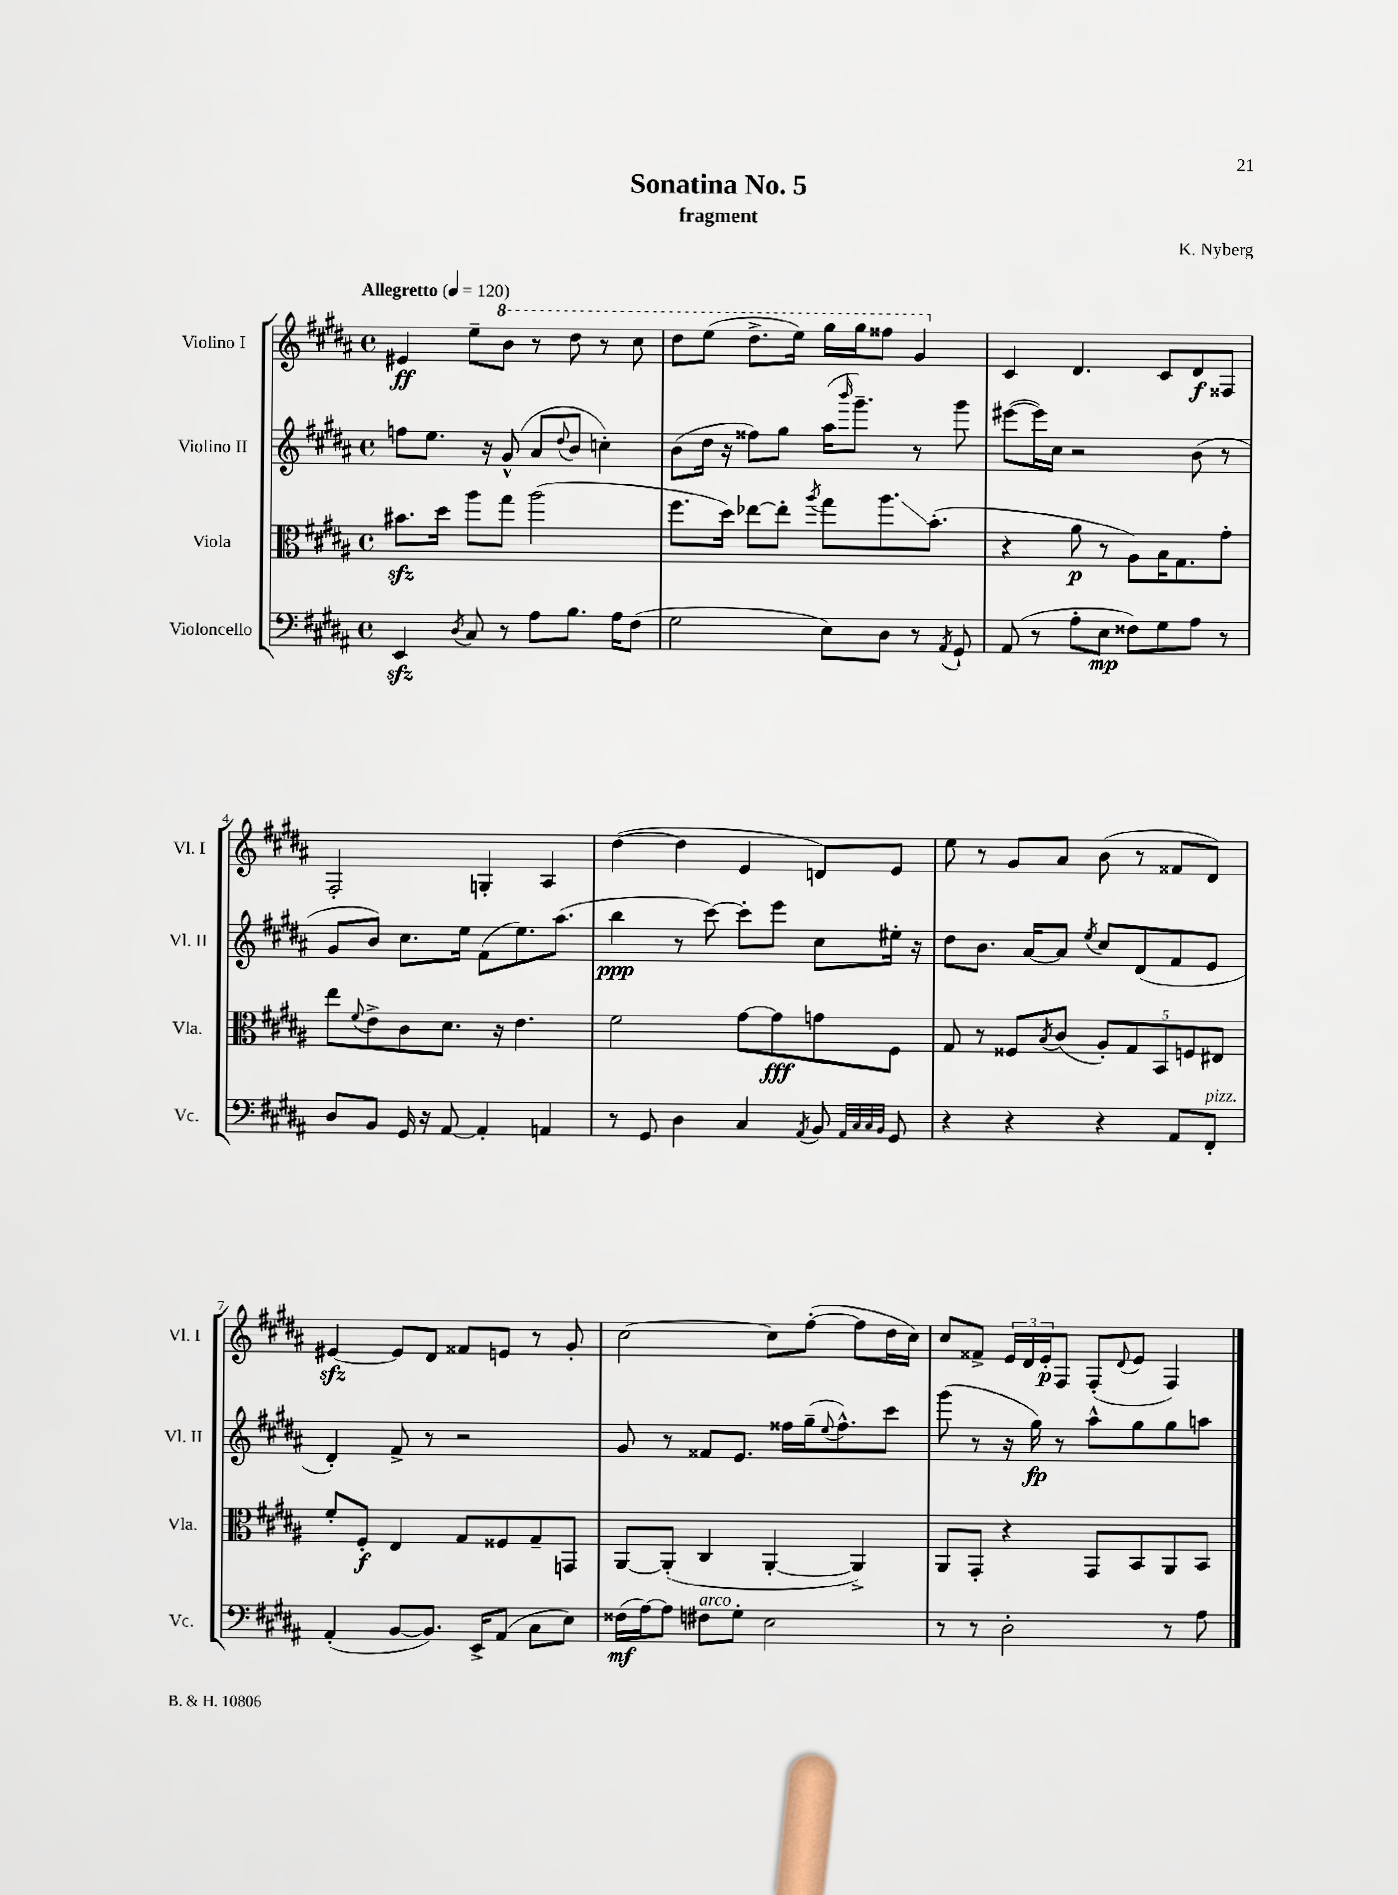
\header { title = "Sonatina No. 5" composer = "K. Nyberg" subtitle = "fragment" }
<<
\new StaffGroup <<
\new Staff = "s0" \with { instrumentName = "Violino I" shortInstrumentName = "Vl. I" } {
    \clef treble \key b \major \defaultTimeSignature \time 4/4 \tempo "Allegretto" 4 = 120
    eis'4\ff e''8-- \ottava #1 b''8 r8 dis'''8 r8 cis'''8 |
    dis'''8 e'''8( dis'''8.-> e'''16) gis'''16 gis'''16 fisis'''8 gis''4 \ottava #0 |
    cis'4 dis'4. cis'8 dis'8\f fisis8 |
    fis2-. g4-. ais4 |
    dis''4~( dis''4 e'4 d'8) e'8 |
    e''8 r8 gis'8 ais'8 b'8( r8 fisis'8 dis'8) |
    eis'4~\sfz eis'8 dis'8 fisis'8 e'8 r8 gis'8-. |
    cis''2~ cis''8 fis''8~-.( fis''8 dis''16 cis''16) |
    cis''8 fisis'8-> \tuplet 3/2 { e'16 dis'16 e'16-.\p } fis8 fis8-.( \appoggiatura { dis'8 } e'8 fis4) \bar "|." |
}
\new Staff = "s1" \with { instrumentName = "Violino II" shortInstrumentName = "Vl. II" } {
    \clef treble \key b \major \defaultTimeSignature \time 4/4
    f''8 e''8. r16 gis'8-^( ais'8 \appoggiatura { dis''8 } b'8 c''4-.) |
    b'8( dis''16 r16 fisis''8) gis''8 ais''16( \grace { b'''16 } gis'''8.--) r8 gis'''8 |
    eis'''8~( eis'''16) cis''16 r2 b'8( r8 |
    gis'8 b'8) cis''8. e''16 fis'8( e''8.) ais''8.( |
    b''4\ppp r8 cis'''8~) cis'''8-. e'''8 cis''8 eis''16-. r16 |
    dis''8 b'8. ais'16~ ais'8 \acciaccatura { e''8 } cis''8 dis'8( fis'8 e'8 |
    dis'4-.) fis'8-> r8 r2 |
    gis'8 r8 fisis'8 e'8. fisis''16 gis''16--( \appoggiatura { e''8 } fisis''8.-^) cis'''8 |
    gis'''8( r8 r16 gis''16\fp) r8 ais''8-^ gis''8 gis''8 a''8 \bar "|." |
}
\new Staff = "s2" \with { instrumentName = "Viola" shortInstrumentName = "Vla." } {
    \clef alto \key b \major \defaultTimeSignature \time 4/4
    bis'8.\sfz dis''16 ais''8 gis''8 ais''2( |
    fis''8. dis''16) ees''8~ ees''8-. \acciaccatura { ais''8 } gis''8 ais''8.\glissando b'8.-.( |
    r4 ais'8\p r8 ais8) b16 gis8. gis'8-. |
    e''8 \appoggiatura { fis'8 } e'8-> cis'8 dis'8. r16 e'4. |
    fis'2 gis'8~ gis'8\fff g'8 fis8 |
    gis8 r8 fisis8 \acciaccatura { b8 } cis'8( \tuplet 5/4 { ais8-.) gis8 b,8 f8 eis8 } |
    fis'8-. fis8-.\f e4 gis8 fisis8 gis8-- g,8 |
    ais,8~ ais,8-.( cis4 ais,4~-. ais,4->) |
    ais,8 gis,8-. r4 gis,8 b,8 ais,8 b,8 \bar "|." |
}
\new Staff = "s3" \with { instrumentName = "Violoncello" shortInstrumentName = "Vc." } {
    \clef bass \key b \major \defaultTimeSignature \time 4/4
    e,4\sfz \acciaccatura { dis8 } cis8 r8 ais8 b8. ais16 fis8( |
    gis2 e8) dis8 r8 \acciaccatura { ais,8 } gis,8-! |
    ais,8( r8 ais8-. e8\mp fisis8) gis8 ais8 r8 |
    dis8 b,8 gis,16 r16 ais,8~ ais,4-. a,4 |
    r8 gis,8 dis4 cis4 \acciaccatura { ais,8 } b,8 \grace { ais,32 cis32 cis32 b,32 } gis,8 |
    r4 r4 r4 ais,8 fis,8-.^\markup { \italic "pizz." } |
    ais,4-.( b,8~ b,8.) e,16-> ais,8( cis8 e8) |
    fisis16\mf( ais16~) ais8 fis8^\markup { \italic "arco" } gis8-. e2 |
    r8 r8 dis2-. r8 ais8 \bar "|." |
}
>>
>>
